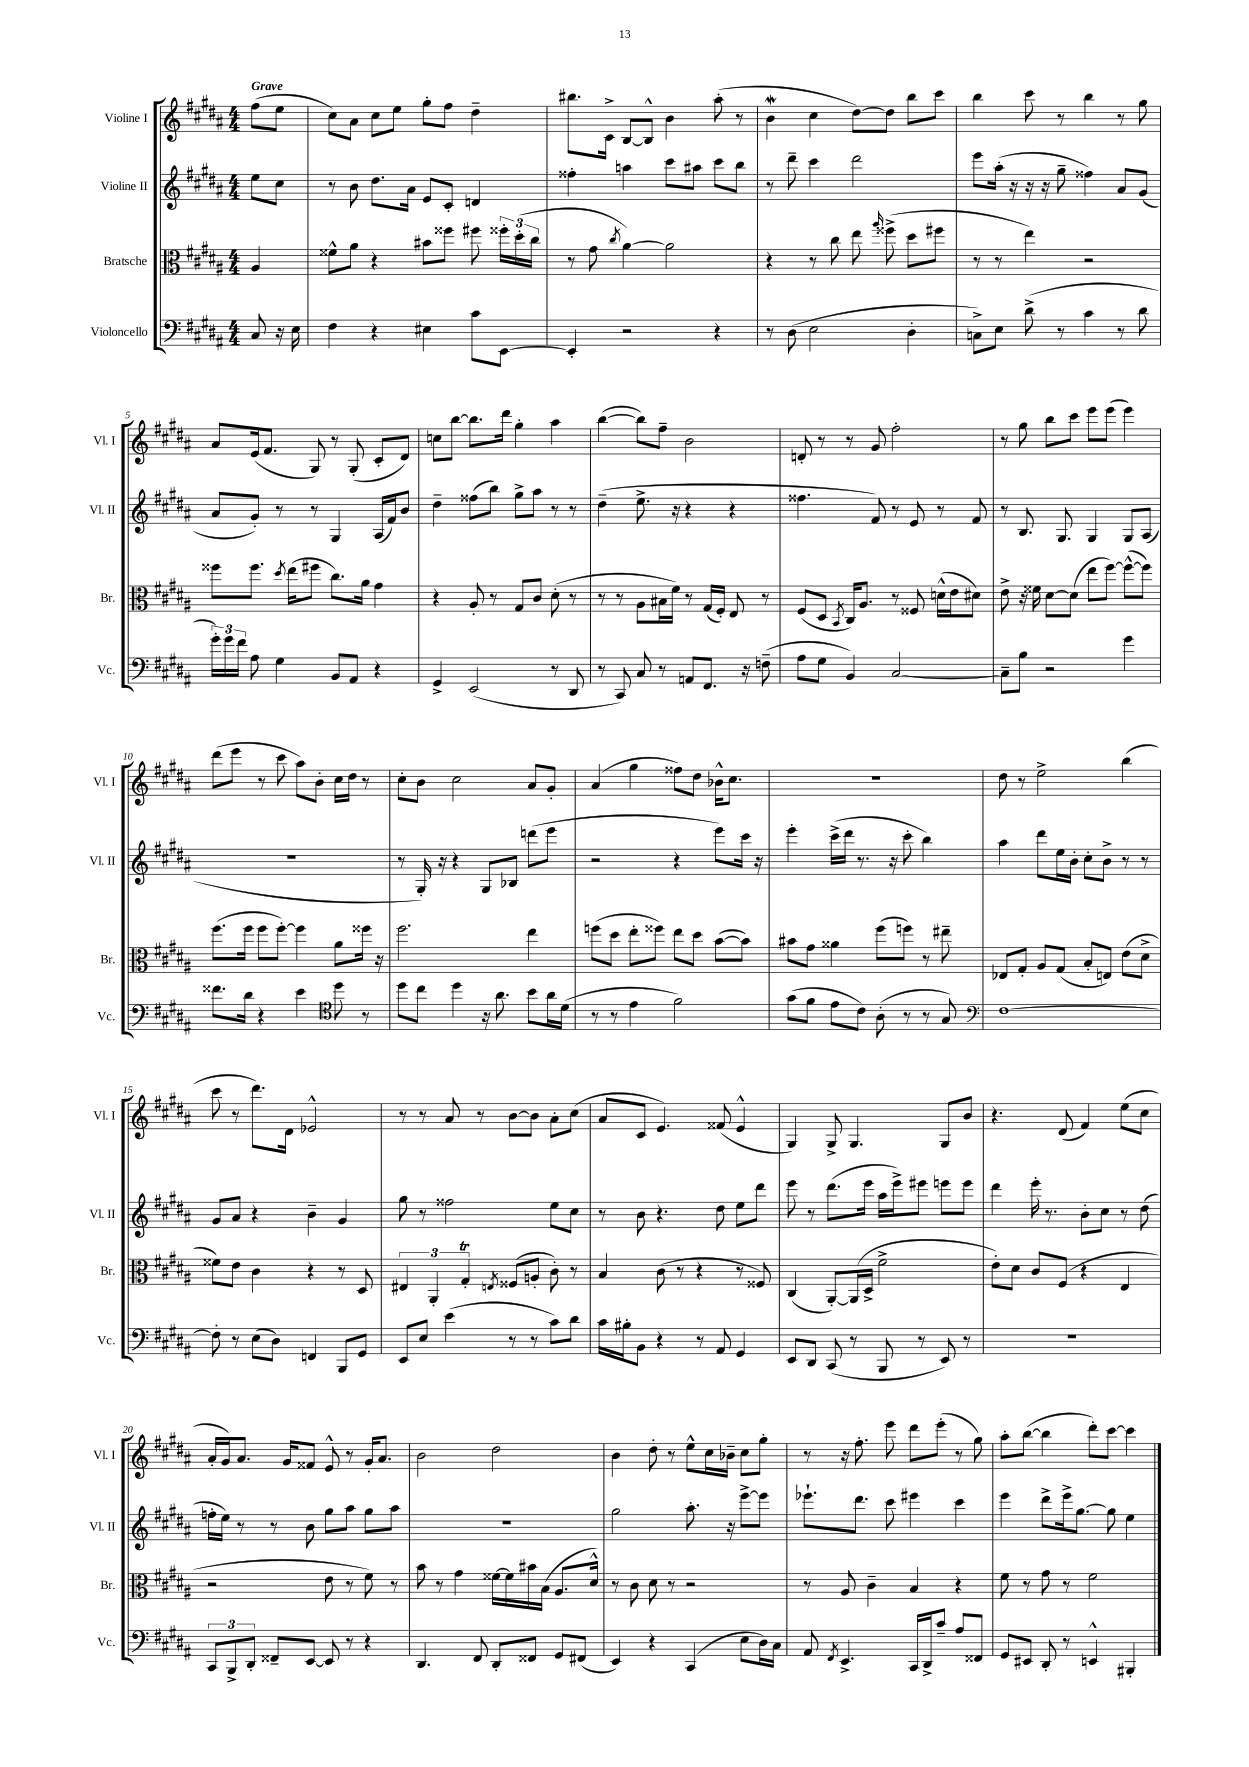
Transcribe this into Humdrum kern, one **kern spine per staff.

**kern	**kern	**kern	**kern
*part4	*part3	*part2	*part1
*staff4	*staff3	*staff2	*staff1
*I"Violoncello	*I"Bratsche	*I"Violine II	*I"Violine I
*I'Vc.	*I'Br.	*I'Vl. II	*I'Vl. I
*clefF4	*clefC3	*clefG2	*clefG2
*k[f#c#g#d#a#]	*k[f#c#g#d#a#]	*k[f#c#g#d#a#]	*k[f#c#g#d#a#]
*M4/4	*M4/4	*M4/4	*M4/4
=	=	=	=
!	!	!	!LO:TX:a:B:t=Grave
8C#/	4A#/	8ee\L	(8ff#\L
16r	.	8cc#\J	8ee\J
16E\	.	.	.
=1	=1	=1	=1
4F#\	8f##X^^\L	8r	8cc#\L)
.	8a#\J	8b\	8a#\J
4r	4r	8.dd#\L	8cc#\L
.	.	.	8ee\J
.	.	16a#\Jk	.
4E#X\	8b#X\L	8e/L	8gg#'\L
.	8ff##X\J	8c#'/J	8ff#\J
8c#\L	8ff#X\	4dn/	4dd#~\
[8EE\J	24ff##X'\LL	.	.
.	(24dd#'\	.	.
.	24cc#\JJ	.	.
=2	=2	=2	=2
4EE'/]	8r	4ff##X'\	8.bb#X\L
.	8g#\	.	.
.	.	.	16c#^\Jk
.	8qcc#/	.	.
2r	[4a#\)	4aan\	[8B/L
.	.	.	8B^^/J]
.	2a#\]	8ccc#\L	4b\
.	.	8aa#X\J	.
4r	.	8ccc#\L	(8aa#'\
.	.	8bb\J	8r
=3	=3	=3	=3
8r	4r	8r	4bw\
(8D#\	.	8ddd#~\	.
2E\	8r	4ccc#\	4cc#\
.	8cc#\	.	.
.	8ee\	2ddd#\	[8dd#\L)
.	16qqaa#/	.	.
.	(8ff##X^\	.	8dd#\J]
4D#'\	8dd#\L	.	8bb\L
.	8ff#X\J	.	8ccc#\J
=4	=4	=4	=4
8Cn^\L)	8r	8eee\L	4bb\
8E\J	8r	(16aa#'\Jk	.
.	.	16r	.
(8d#^\	4ee\)	16r	8ccc#\
.	.	16r	.
8r	.	8gg#~\	8r
4c#\	2r	4ff##X\)	4bb\
8r	.	8a#/L	8r
8d#\	.	(8g#/J	8gg#\
!!LO:LB:g=z
=5	=5	=5	=5
24g#'\LL)	8ff##X\L	8a#/L	8a#/L
24g#\	.	.	.
24f#\JJ	.	.	.
8A#\	8.ff##\J	8g#'/J)	(16e/k
.	.	.	8.f#/J
4G#\	.	8r	.
.	8qdd#/	.	.
.	(16ee\KL	.	.
.	8ff#X\J	8r	8G#/)
8BB/L	8.cc#\L)	4G#/	8r
8AA#/J	.	.	(8G#'/
.	16a#\Jk	.	.
4r	4g#\	(16A#/LL	8c#'/L
.	.	16f#/J)	.
.	.	8b/J	8d#/J)
=6	=6	=6	=6
4GG#^/	4r	4dd#~\	8ccn\L
.	.	.	[8bb\J
(2EE/	8A#'/	(8ff##X\L	8.bb\L]
.	8r	8bb\J)	.
.	.	.	16ddd#\Jk
.	8G#/L	8gg#^\L	4gg#'\
.	8c#/J	8aa#\J	.
8r	(8d#'\	8r	4aa#\
8DD#/	8r	8r	.
=7	=7	=7	=7
8r	8r	(4dd#~\	([4bb\
8CC#/)	8r	.	.
8C#/	8A#\L	8.ee^\	8bb\L])
8r	16B#X\L	.	8ff#~\J
.	16f#\JJ)	16r	.
8AAn/L	8r	4r	2b\
8.FF#/J	(16G#/LL	.	.
.	16F#'/JJ)	.	.
.	8E/	4r	.
16r	.	.	.
(8Fn~\	8r	.	.
=8	=8	=8	=8
8A#\L	(8F#/L	4.ff##X\	8dn'/
8G#\J	8D#/J	.	8r
.	8qBB/	.	.
4BB/)	16C#/KL)	.	8r
.	8.A#/J	.	.
.	.	8f#/)	8g#/
[2C#/	8r	8r	2ff#'\
.	8F##X/	8e/	.
.	(16dn^^\LL	8r	.
.	16e\J	.	.
.	8d#X\J)	8f#/	.
=9	=9	=9	=9
8C#~\L]	8e^\	8r	8r
8B\J	16r	8.B/	8gg#\
.	16f##X\	.	.
2r	[8d#\L	.	8bb\L
.	.	8.G#/	.
.	(8d#\J]	.	8ccc#\J
.	8ee\L	4G#/	8eee\L
.	[8ff#\J)	.	(8eee\J
4g#\	(8ff#^^\L_	8G#/L	4eee\)
.	8ff#\J])	(8A#/J	.
!!LO:LB:g=z
=10	=10	=10	=10
8.f##X\L	(8.ff#\L	1r	(8ddd#\L
.	.	.	8eee\J
16d#\Jk	16ff#\Jk	.	.
4r	8ff#\L	.	8r
.	[8ff#'\J)	.	8ccc#\
4e\	4ff#\]	.	8aa#\L)
.	.	.	8b'\J
*clefC4	*	*	*
8dd#\	8a#\L	.	16cc#\LL
.	.	.	16dd#\JJ
8r	16ff##X\Jk	.	8r
.	16r	.	.
=11	=11	=11	=11
8dd#\L	2.ff#\	8r	8cc#'\L
8cc#\J	.	16G#'/)	8b\J
.	.	16r	.
4dd#\	.	4r	2cc#\
16r	.	8G#/L	.
8.a#\	.	.	.
.	.	8B-X/J	.
8b\L	4ee\	(8dddn\L	8a#/L
16a#\L	.	8eee\J	8g#'/J
(16d#\JJ	.	.	.
=12	=12	=12	=12
8r	(8ffn\L	2r	(4a#/
8r	8dd#\J	.	.
4e\	8ee'\L	.	4gg#\
.	8ff##X\J)	.	.
2f#\)	8ee\L	4r	8ff##X\L)
.	8dd#\J	.	8dd#\J
.	([8b\L	8eee\L)	16b-X^^\KL
.	.	.	8.cc#\J
.	8b\J])	16ccc#\Jk	.
.	.	16r	.
=13	=13	=13	=13
(8g#\L	8b#X\L	4eee'\	1r
8f#\J	8g#\J	.	.
8e\L	4a##X\	(16ccc#^\LL	.
.	.	16ddd#\JJ	.
8c#\J)	.	8.r	.
(8A#'\	(8ff#\L	.	.
.	.	16r	.
8r	8ffn\J)	8ccc#'\	.
8r	8r	4bb\)	.
8G#/)	8ee#X~\	.	.
=14	=14	=14	=14
*clefF4	*	*	*
[1F#	8E-X/L	4aa#\	8dd#\
.	8G#'/J	.	8r
.	8A#/L	8ddd#\L	2ee^\
.	(8G#/J	16ee\L	.
.	.	16b'\JJ	.
.	8B'/L	8cc#'\L	.
.	8En/J)	8b^\J	.
.	(8e\L	8r	(4bb\
.	8d#^\J	8r	.
!!LO:LB:g=z
=15	=15	=15	=15
8F#'\]	8f##X\L)	8g#/L	8ccc#\
8r	8e\J	8a#/J	8r
(8E\L	4c#\	4r	8.ddd#\L)
8D#\J)	.	.	.
.	.	.	16d#\Jk
4FFn/	4r	4b~\	2e-X^^/
8BBB/L	8r	4g#/	.
8GG#/J	8D#/	.	.
=16	=16	=16	=16
8EE/L	6E#X/	8gg#\	8r
8E/J	.	8r	8r
.	6AA#'/	.	.
(4e\	.	2ff##X\	8a#/
.	6G#T'/	.	.
.	.	.	8r
.	8qEn/	.	.
8r	(8F##X/L	.	[8b\L
8r	8An'/J	.	8b\J]
8c#\L)	8c#'\)	8ee\L	8a#'\L
8d#\J	8r	8cc#\J	(8cc#\J
=17	=17	=17	=17
16c#\LL	4B/	8r	8a#/L
16B#X'\J	.	.	.
8BB\J	.	8b\	8c#/J
4r	(8c#\	4.r	4.e/)
.	8r	.	.
8r	4r	.	.
8AA#/	.	8dd#\	(8f##X/
4GG#/	8r	8ee\L	4e^^/
.	8F##X/)	8ddd#\J	.
=18	=18	=18	=18
8EE/L	(4C#/	8eee\	4G#/)
8DD#/J	.	8r	.
(8CC#/	[8AA#'/L)	(8.ddd#\L	8G#^/
8r	(16AA#/L]	.	4.G#/
.	16D#^/JJ	16eee\Jk	.
8BBB/	2f#^\	16aa#\LL	.
.	.	16eee^\J)	.
8r	.	8eee#X\J	.
8EE/)	.	8eeen\L	8G#/L
8r	.	8eee\J	8b/J
=19	=19	=19	=19
1r	8e'\L)	4ddd#\	4.r
.	8d#\J	.	.
.	8c#/L	16eee'\	.
.	.	8.r	.
.	(8F#/J	.	(8d#/
.	4r	8b'\L	4f#/)
.	.	8cc#\J	.
.	4E/	8r	(8ee\L
.	.	(8dd#\	8cc#\J
!!LO:LB:g=z
=20	=20	=20	=20
12CC#/L	2r	16ffn'\LL	16a#'/LL
.	.	16ee\JJ)	16g#/J)
12BBB^/	.	.	.
.	.	8r	8.a#/J
12DD#'/J	.	.	.
8FF##X~/L	.	8r	.
.	.	.	16g#/KL
[8EE/J	.	8b\	8f##X/J
8EE/]	8e\	8gg#\L	8e^^/
8r	8r	8aa#\J	8r
4r	8f#\)	8gg#\L	16g#'/KL
.	.	.	8.a#/J
.	8r	8aa#\J	.
=21	=21	=21	=21
4.DD#/	8b\	1r	2b\
.	8r	.	.
.	4g#\	.	.
8FF#/	.	.	.
8DD#'/L	[16f##X\LL	.	2dd#\
.	16f##\]	.	.
8FF##X/J	16b#X\	.	.
.	(16B\JJ	.	.
8GG#/L	8.A#/L	.	.
(8FF#X/J	.	.	.
.	16d#^^/Jk)	.	.
=22	=22	=22	=22
4EE/)	8r	2gg#\	4b\
.	8c#\	.	.
4r	8d#\	.	8dd#'\
.	8r	.	8r
(4CC#/	2r	8.aa#'\	8ee^^\L
.	.	.	16cc#\L
.	.	16r	16b-X~\JJ
8E\L	.	[8eee^\L	8cc#\L
16D#\L)	.	8eee\J]	8gg#'\J
16C#\JJ	.	.	.
=23	=23	=23	=23
8AA#/	8r	8.eee-X`\L	8r
8qFF#/	.	.	.
4.EE^/	8A#/	.	16r
.	.	8.ddd#\J	8.ff#'\
.	4c#~\	.	.
.	.	8ccc#\	8eee\
16CC#/LL	4B/	4eee#X\	8ddd#\L
16DD#^/J	.	.	.
8c#~/J	.	.	(8eee'\J
8A#/L	4r	4ccc#\	8r
8FF##X/J	.	.	8gg#\)
=24	=24	=24	=24
8GG#/L	8f#\	4eee\	8aa#'\L
8EE#X/J	8r	.	([8bb\J
8DD#'/	8g#\	8ddd#^\L	4bb\]
8r	8r	16eee^\k	.
.	.	[8.gg#\J	.
4EEn^^/	2f#\	.	8ddd#'\L)
.	.	8gg#\]	[8ccc#\J
4BBB#X'/	.	4ee\	4ccc#\]
==	==	==	==
*-	*-	*-	*-
